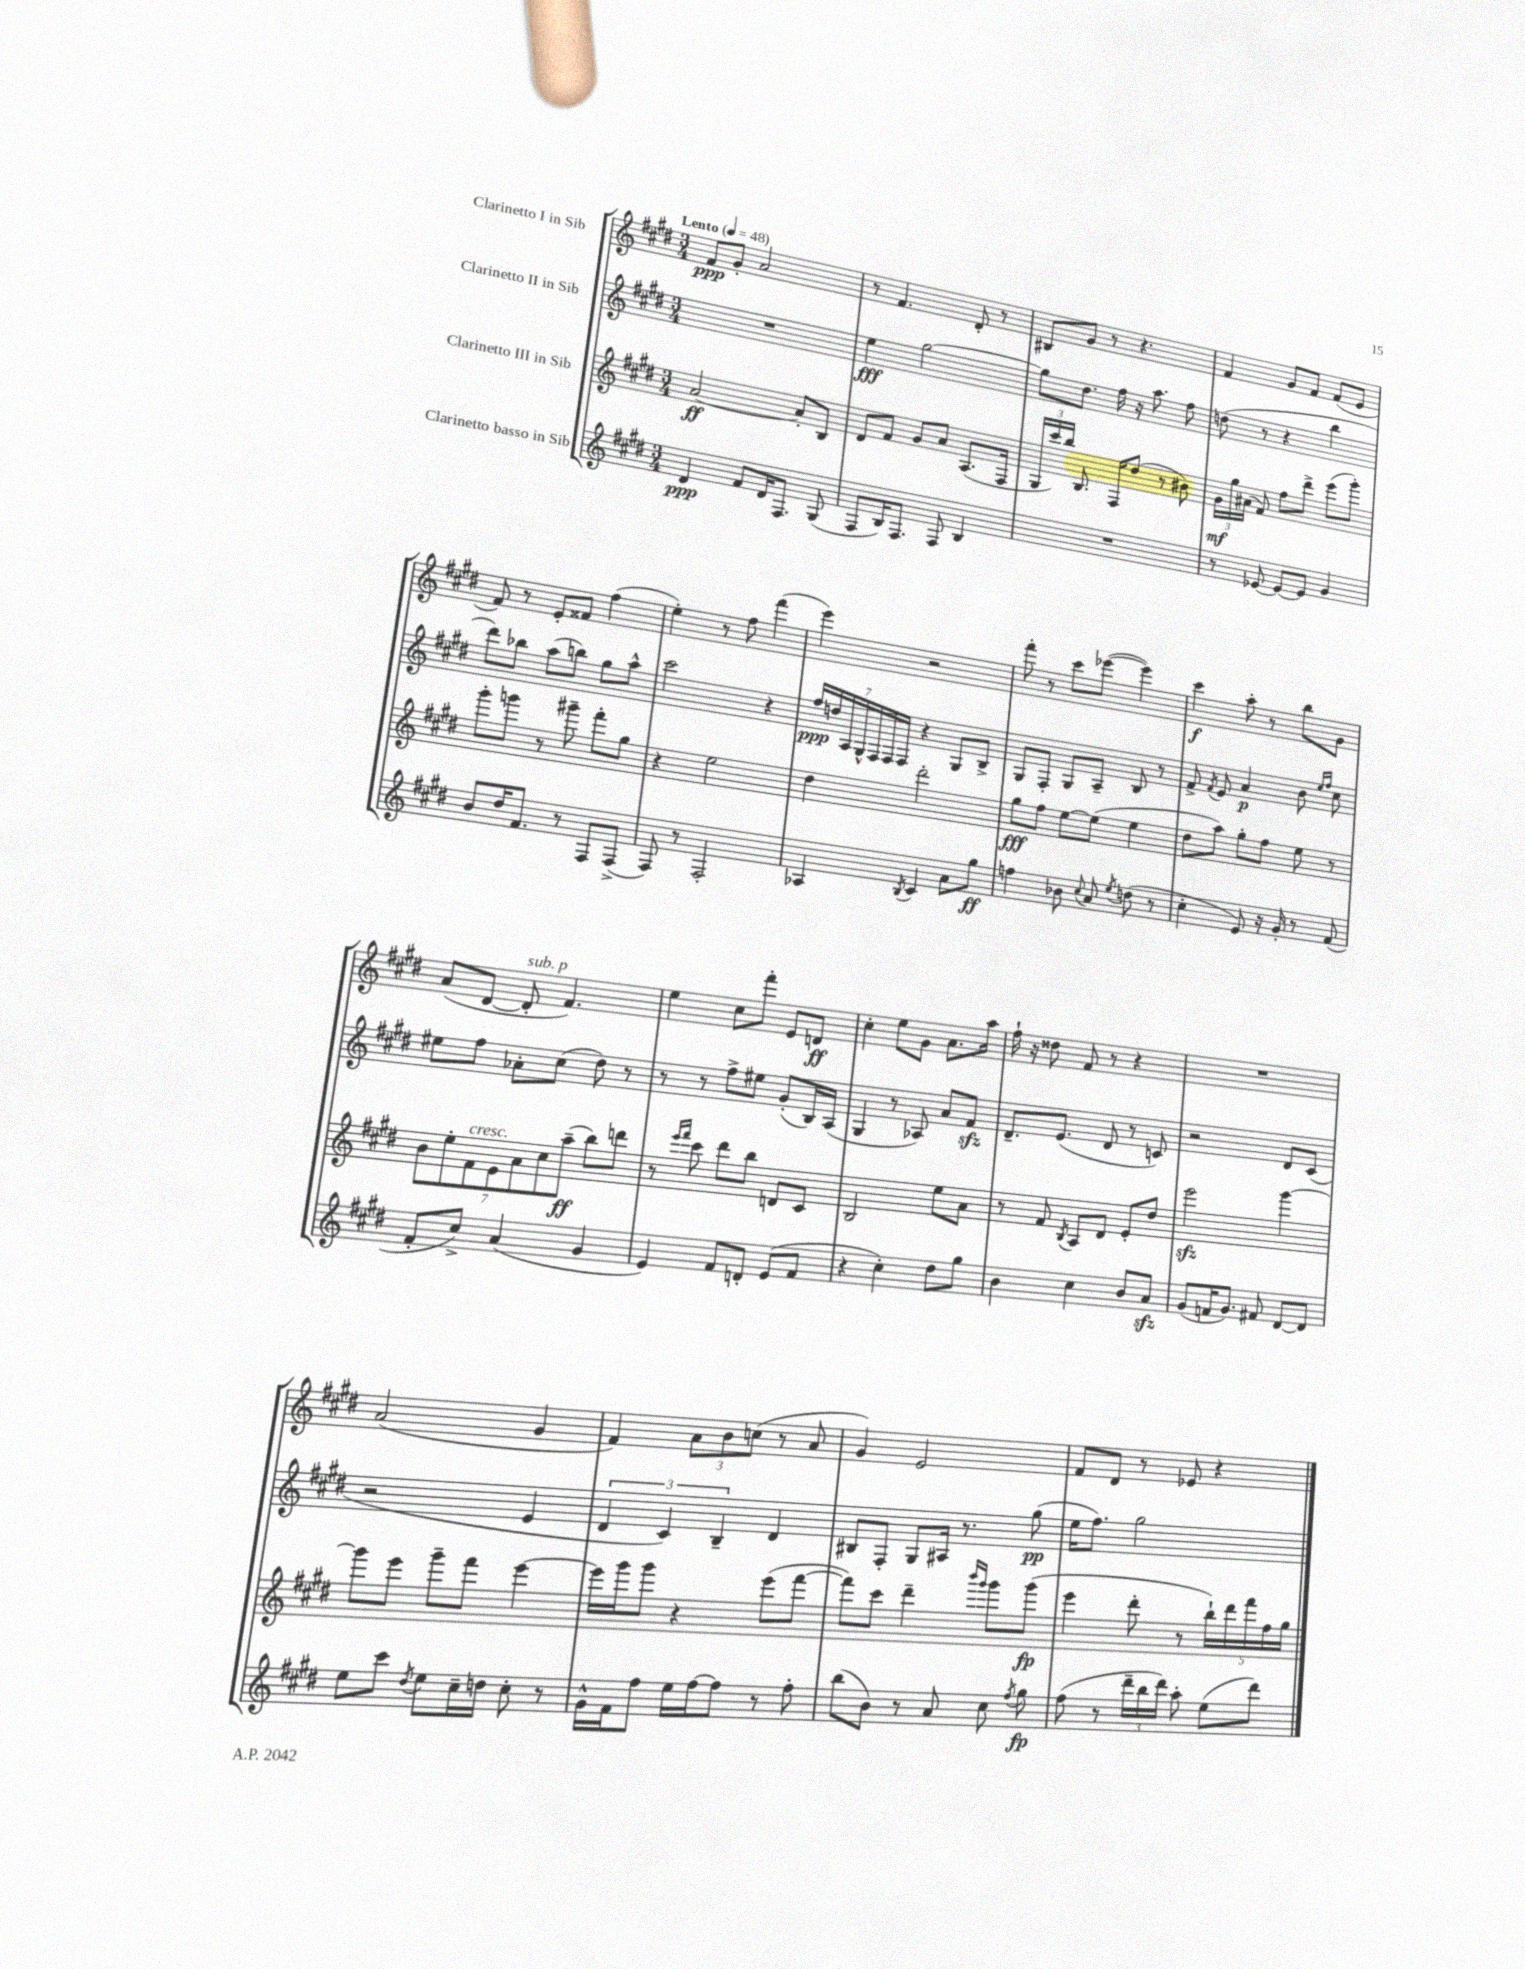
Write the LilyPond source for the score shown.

<<
\new StaffGroup <<
\new Staff = "s0" \with { instrumentName = "Clarinetto I in Sib" } {
    \clef treble \key e \major \numericTimeSignature \time 3/4 \tempo "Lento" 4 = 48
    \autoBeamOff fis'8[\ppp gis'8]-. a'2 |
    r8 fis'4. dis'8-. r8 |
    bis8[ gis'8] r8 r4. |
    fis'4 gis'8[ fis'8] fis'8[( e'8] |
    fis'8) r8 e'8[-. fisis'8] fis''4( |
    e''4-.) r8 fis''8 fis'''4( |
    e'''4) r2 |
    fis'''8-. r8 cis'''8[ ees'''8]~( ees'''4) |
    cis'''4\f a''8-. r8 b''8[ gis'8] |
    a'8[( dis'8]~ dis'8-.^\markup { \italic "sub. p" } fis'4.) |
    e''4 cis''8[ fis'''8]-. e'8[ d'8]\ff |
    cis''4-. e''8[ gis'8] a'8.[ a''16] |
    fis''16-! r16 disis''8 fis'8 r8 r4 |
    R2. |
    a'2( gis'4 |
    fis'4) \tuplet 3/2 { a'8[ b'8 c''8]( } r8 a'8 |
    gis'4) e'2 |
    fis'8[ dis'8] r8 ees'8 r4 \bar "|." |
}
\new Staff = "s1" \with { instrumentName = "Clarinetto II in Sib" } {
    \clef treble \key e \major \numericTimeSignature \time 3/4
    \autoBeamOff R2. |
    e''4\fff gis''2~ |
    gis''8[ dis''8.] fis''16 r16 a''8. fis''8 |
    d''8( r8 r4 b''4 |
    dis'''8[) bes''8] a''8[( b''8]) gis''8[ a''8]-^ |
    cis'''2 r4 |
    \tuplet 7/4 { fis''16[\ppp d''16 a16 gis16-^ fis16 fis16 fis16] } r4 gis8[ b8]-> |
    gis8[ fis8]-. gis8[ a8]-- b8 r8 |
    fis'8-> \acciaccatura { fis'8 } e'8 a'4\p b'8 \grace { e''16[ fis''16] } cis''8 |
    eis''8[ fis''8] aes'8[-. cis''8]( dis''8) r8 |
    r8 r8 fis''8[-> eis''8] gis'8[-.( b16) a16]( |
    gis4 r8 aes8) a'8[ fis'8]\sfz |
    dis'8.[-- e'8.]( dis'8 r8 c'8) |
    r2 dis'8[ cis'8]( |
    r2 e'4 |
    \tuplet 3/2 { dis'4 cis'4) b4-- } dis'4 |
    bis8[ fis8]-. gis8[ ais16] r8. gis''8\pp( |
    e''16[ fis''8.]) gis''2 \bar "|." |
}
\new Staff = "s2" \with { instrumentName = "Clarinetto III in Sib" } {
    \clef treble \key e \major \numericTimeSignature \time 3/4
    \autoBeamOff a'2~\ff a'8[-. b8] |
    dis'8[ fis'8] gis'8[ a'8] a8.[( fis16] |
    \tuplet 3/2 { gis16[ cis'''16) b''16] } b8. fis16[ dis''8]( r8 bis'8) |
    \tuplet 3/2 { gis'16[\mf gis''16 ais'16]( } fis'8) fis''8[ dis'''8]-> e'''8[( gis'''8]-.) |
    gis'''8[-. g'''8] r8 gis'''8-- fis'''8[-. gis''8] |
    r4 e''2 |
    dis''4 dis'''2-. |
    gis''8[\fff fis''8] e''8[~ e''8]( e''4 |
    dis''8[ a''8]) gis''8[-. fis''8] e''8 r8 |
    \tuplet 7/4 { b'8[ e''8-. fis'8^\markup { \italic "cresc." } e'8 a'8 cis''8 a''8]--\ff( } b''8[) d'''8] |
    r8 \grace { e'''16[ fis'''16] } cis'''8 dis'''8[ b''8] d'8[ cis'8] |
    b2 e''8[ a'8] |
    r8 fis'8 \acciaccatura { b8 } a8[ dis'8] e'8[-. dis''8] |
    e'''2\sfz gis'''4~ |
    gis'''8[ e'''8] gis'''8[-- fis'''8] e'''4~ |
    e'''16[ gis'''16 gis'''8] r4 e'''8[( fis'''8]~ |
    fis'''8[) cis'''8] dis'''4-- \grace { b'''16[ gis'''16] } gis'''8[ gis'''8]\fp( |
    e'''4 dis'''8-. r8 \tuplet 5/4 { b''16[-!) dis'''16 fis'''16 fis''16 gis''16] } \bar "|." |
}
\new Staff = "s3" \with { instrumentName = "Clarinetto basso in Sib" } {
    \clef treble \key e \major \numericTimeSignature \time 3/4
    \autoBeamOff dis'4\ppp fis'8[ dis'16 fis8.] gis8( |
    fis8[ b16) fis8.] fis8 b4 |
    R2. |
    r8 ees'8~ ees'8[~ ees'8] gis'4 |
    b'8[ dis''16 fis'8.] r8 fis8[ fis8]->( |
    fis8) r8 fis2-. |
    aes4 \acciaccatura { b8 } cis'4 a'8[ gis''8]\ff |
    f''4 bes'8 \appoggiatura { cis''8 } a'8 \acciaccatura { e''8 } d''8( r8 |
    cis''4-. e'8) r16 gis'16-. r8 fis'8( |
    fis'8[-. cis''8]->) a'4( gis'4 |
    e'4) fis'8[ d'8]-. e'8[( fis'8] |
    r4 cis''4-.) dis''8[ gis''8] |
    b'4 cis''4 b'8[ a'8]\sfz |
    gis'8[( f'16 gis'8.]) fis'8 dis'8[~ dis'8] |
    e''8[ cis'''8] \acciaccatura { dis''8 } e''8[ cis''16-- d''16] cis''8-. r8 |
    gis'16[-^ fis'16 fis''8] e''16[ fis''16~ fis''8] r8 fis''8-. |
    b''8[( b'8]) r8 a'8 cis''8 \acciaccatura { fis''8 } gis''8\fp |
    fis''8( r8 \tuplet 3/2 { dis'''16[-- b''16 dis'''16]) } a''8-. e''8[( dis'''8]) \bar "|." |
}
>>
>>
\layout { \context { \Score \remove "Bar_number_engraver" } }
